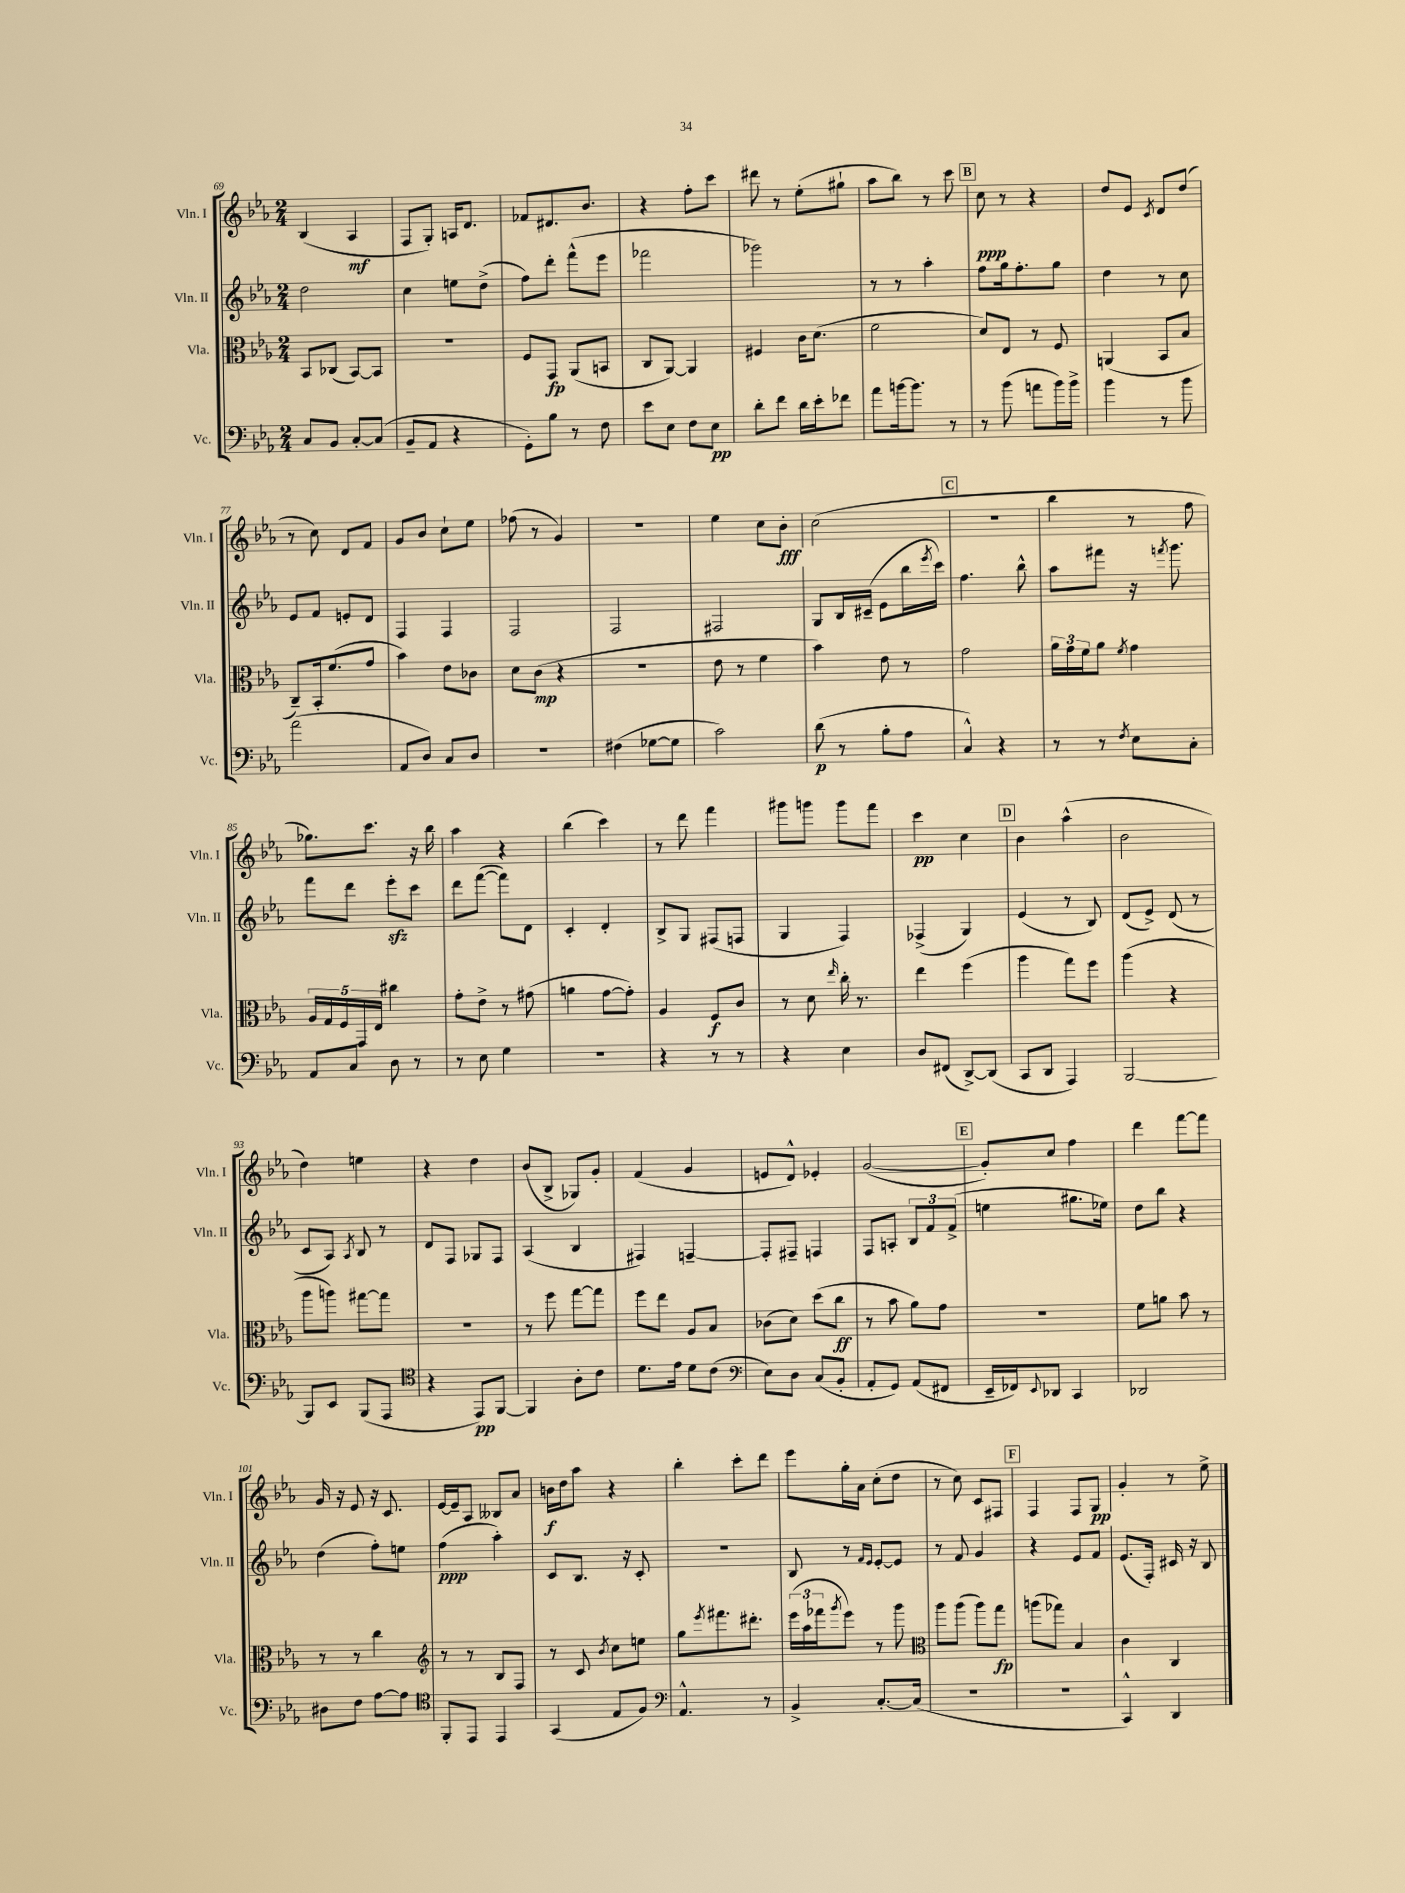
<<
\new StaffGroup <<
\new Staff = "s0" \with { instrumentName = "Vln. I" shortInstrumentName = "Vln. I" } {
    \clef treble \key ees \major \numericTimeSignature \time 2/4
    bes4( aes4\mf |
    f8 g8-.) a16 d'8. |
    fes'8 dis'8. bes'8. |
    r4 f''8-. c'''8 |
    dis'''8 r8 ees''8-.( gis''8-! |
    aes''8 bes''8) r8 c'''8 |
    \mark \markup { \box "B" } c''8\ppp r8 r4 |
    d''8 ees'8 \acciaccatura { c'8 } d'8 d''8( |
    r8 c''8) d'8 f'8 |
    g'8 bes'8 c''8-! ees''8 |
    fes''8( r8 g'4) |
    r2 |
    ees''4 c''8 bes'8-.\fff |
    c''2( |
    \mark \markup { \box "C" } R2 |
    bes''4 r8 f''8 |
    ges''8.) c'''8. r16 bes''16 |
    aes''4 r4 |
    bes''4( c'''4) |
    r8 d'''8 f'''4 |
    gis'''8 g'''8 g'''8 f'''8 |
    c'''4\pp c''4 |
    \mark \markup { \box "D" } bes'4 aes''4-^( |
    bes'2 |
    d''4) e''4 |
    r4 d''4 |
    bes'8( bes8-> ges8) g'8-. |
    f'4( g'4 |
    e'8 d'8-^) ees'4-. |
    g'2~( |
    \mark \markup { \box "E" } g'8-.) c''8 f''4 |
    d'''4 f'''8~ f'''8 |
    g'16 r16 ees'8 r16 c'8. |
    ees'16~ ees'16-- aes8 beses8 aes'8 |
    b'16\f d''16 aes''8 r4 |
    bes''4-. c'''8-. d'''8 |
    ees'''8 g''16-. aes'16 c''8-.( d''8 |
    r8 c''8) c'8 fis8 |
    \mark \markup { \box "F" } f4 f8 g8\pp |
    g'4-. r8 ees''8-> \bar "|." |
}
\new Staff = "s1" \with { instrumentName = "Vln. II" shortInstrumentName = "Vln. II" } {
    \clef treble \key ees \major \numericTimeSignature \time 2/4
    d''2 |
    c''4 e''8 d''8->( |
    f''8) d'''8-. f'''8-^( ees'''8 |
    fes'''2 |
    ges'''2) |
    r8 r8 aes''4-. |
    \mark \markup { \box "B" } f''8 g''16 f''8.-. g''8 |
    d''4 r8 c''8 |
    ees'8 f'8 e'8-. d'8 |
    f4 f4 |
    f2 |
    f2 |
    fis2 |
    g8 bes16 cis'16--( ees'8 bes''16 \acciaccatura { ees'''8 } c'''16) |
    \mark \markup { \box "C" } f''4. bes''8-^ |
    aes''8 fis'''8 r16 \acciaccatura { f'''8 } g'''8. |
    f'''8 d'''8 ees'''8-.\sfz c'''8 |
    d'''8 f'''8~( f'''8) d'8 |
    c'4-. d'4-. |
    bes8-> g8 fis8( f8 |
    g4 f4) |
    fes4->( g4) |
    \mark \markup { \box "D" } ees'4( r8 bes8) |
    d'8( ees'8->) d'8( r8 |
    c'8 aes8) \acciaccatura { aes8 } bes8 r8 |
    d'8 f8 ges8 f8 |
    aes4( bes4 |
    fis4) f4~-- |
    f8-. fis8-- f4 |
    f8 a8-. \tuplet 3/2 { bes8 f'8 f'8->( } |
    \mark \markup { \box "E" } e''4 gis''8. ees''16) |
    d''8 bes''8 r4 |
    d''4( f''8-.) e''8 |
    f''4\ppp( aes''4-.) |
    c'8 bes8. r16 c'8-. |
    R2 |
    bes8 r8 \grace { f'16 ees'16 } ees'8~-. ees'8 |
    r8 f'8 g'4 |
    \mark \markup { \box "F" } r4 ees'8 f'8 |
    ees'8.( f16-.) cis'16 r16 bes8 \bar "|." |
}
\new Staff = "s2" \with { instrumentName = "Vla." shortInstrumentName = "Vla." } {
    \clef alto \key ees \major \numericTimeSignature \time 2/4
    bes,8 ces8( bes,8~) bes,8 |
    R2 |
    f8 g,8\fp aes,8( b,8 |
    c8 aes,8~) aes,4 |
    fis4 c'16 d'8.( |
    f'2 |
    \mark \markup { \box "B" } d'8) ees8 r8 f8 |
    a,4( bes,8 bes8 |
    c8--) bes,16-. f'8.( g'8 |
    bes'4) ees'8 ces'8 |
    d'8 c'8\mp( r4 |
    R2 |
    ees'8 r8 f'4 |
    bes'4) ees'8 r8 |
    \mark \markup { \box "C" } g'2 |
    \tuplet 3/2 { aes'16 g'16 f'16 } aes'8 \acciaccatura { f'8 } g'4 |
    \tuplet 5/4 { aes16 g16 f16 g,16 ees16 } cis''4 |
    g'8-. ees'8-> r8 gis'8( |
    a'4 g'8~ g'8-.) |
    aes4 f8\f c'8 |
    r8 d'8 \grace { ees''16 } c''16-. r8. |
    ees''4 f''4( |
    \mark \markup { \box "D" } aes''4 g''8) f''8 |
    aes''4( r4 |
    aes''8 a''8) gis''8~ gis''8 |
    r2 |
    r8 f''8 g''8~ g''8 |
    f''8 ees''8 aes8 bes8 |
    ces'8( d'8) d''8( c''8\ff |
    r8 bes'8 aes'8) g'8 |
    \mark \markup { \box "E" } R2 |
    f'8 a'8 bes'8 r8 |
    r8 r8 c''4 |
    \clef treble r8 r8 bes8 f8 |
    r8 c'8 \acciaccatura { bes'8 } c''8 e''8 |
    g''8 \acciaccatura { ees'''8 } fis'''8. dis'''8.-. |
    \tuplet 3/2 { ees'''16( aes''16 fes'''16 } \acciaccatura { g'''8 } ees'''8) r8 g'''8 |
    \clef alto aes''8 aes''8( aes''8) g''8\fp |
    \mark \markup { \box "F" } a''8( ges''8) bes4 |
    c'4 c4 \bar "|." |
}
\new Staff = "s3" \with { instrumentName = "Vc." shortInstrumentName = "Vc." } {
    \clef bass \key ees \major \numericTimeSignature \time 2/4
    c8 bes,8 c8~-. c8( |
    bes,8-- aes,8 r4 |
    g,8-.) bes8 r8 f8 |
    ees'8 ees8 f8 ees8\pp |
    d'8-. f'8 d'16 ees'16-. fes'8 |
    aes'8 b'16~ b'8. r8 |
    \mark \markup { \box "B" } r8 bes'8( a'8 bes'16) bes'16-> |
    bes'4 r8 bes'8 |
    aes'2( |
    aes,8 d8) c8 d8 |
    r2 |
    fis4( ges8~ ges8 |
    c'2) |
    d'8\p( r8 bes8-. aes8 |
    \mark \markup { \box "C" } c4-^) r4 |
    r8 r8 \acciaccatura { f8 } ees8 c8-. |
    aes,8 c8 d8 r8 |
    r8 ees8 g4 |
    R2 |
    r4 r8 r8 |
    r4 ees4 |
    d8 fis,8( d,8~->) d,8( |
    \mark \markup { \box "D" } c,8 d,8 aes,,4) |
    bes,,2~ |
    bes,,8 ees,8 bes,,8( aes,,8 |
    \clef tenor r4 ees,8\pp) f,8~ |
    f,4 aes8-. c'8 |
    d'8. ees'16 d'8 c'8( |
    \clef bass ees8) d8 c8( bes,8-. |
    aes,8-. g,8) aes,8( fis,8 |
    \mark \markup { \box "E" } ees,16-- fes,16) \appoggiatura { ees,8 } des,8 c,4 |
    des,2 |
    dis8 f8 aes8~ aes8 |
    \clef tenor f,8-. ees,8 ees,4 |
    g,4( ees8 f8) |
    \clef bass aes,4.-^ r8 |
    bes,4-> c8.~-. c16( |
    r2 |
    \mark \markup { \box "F" } R2 |
    c,4-^) d,4 \bar "|." |
}
>>
>>
\layout { \context { \Score currentBarNumber = #69 } }
